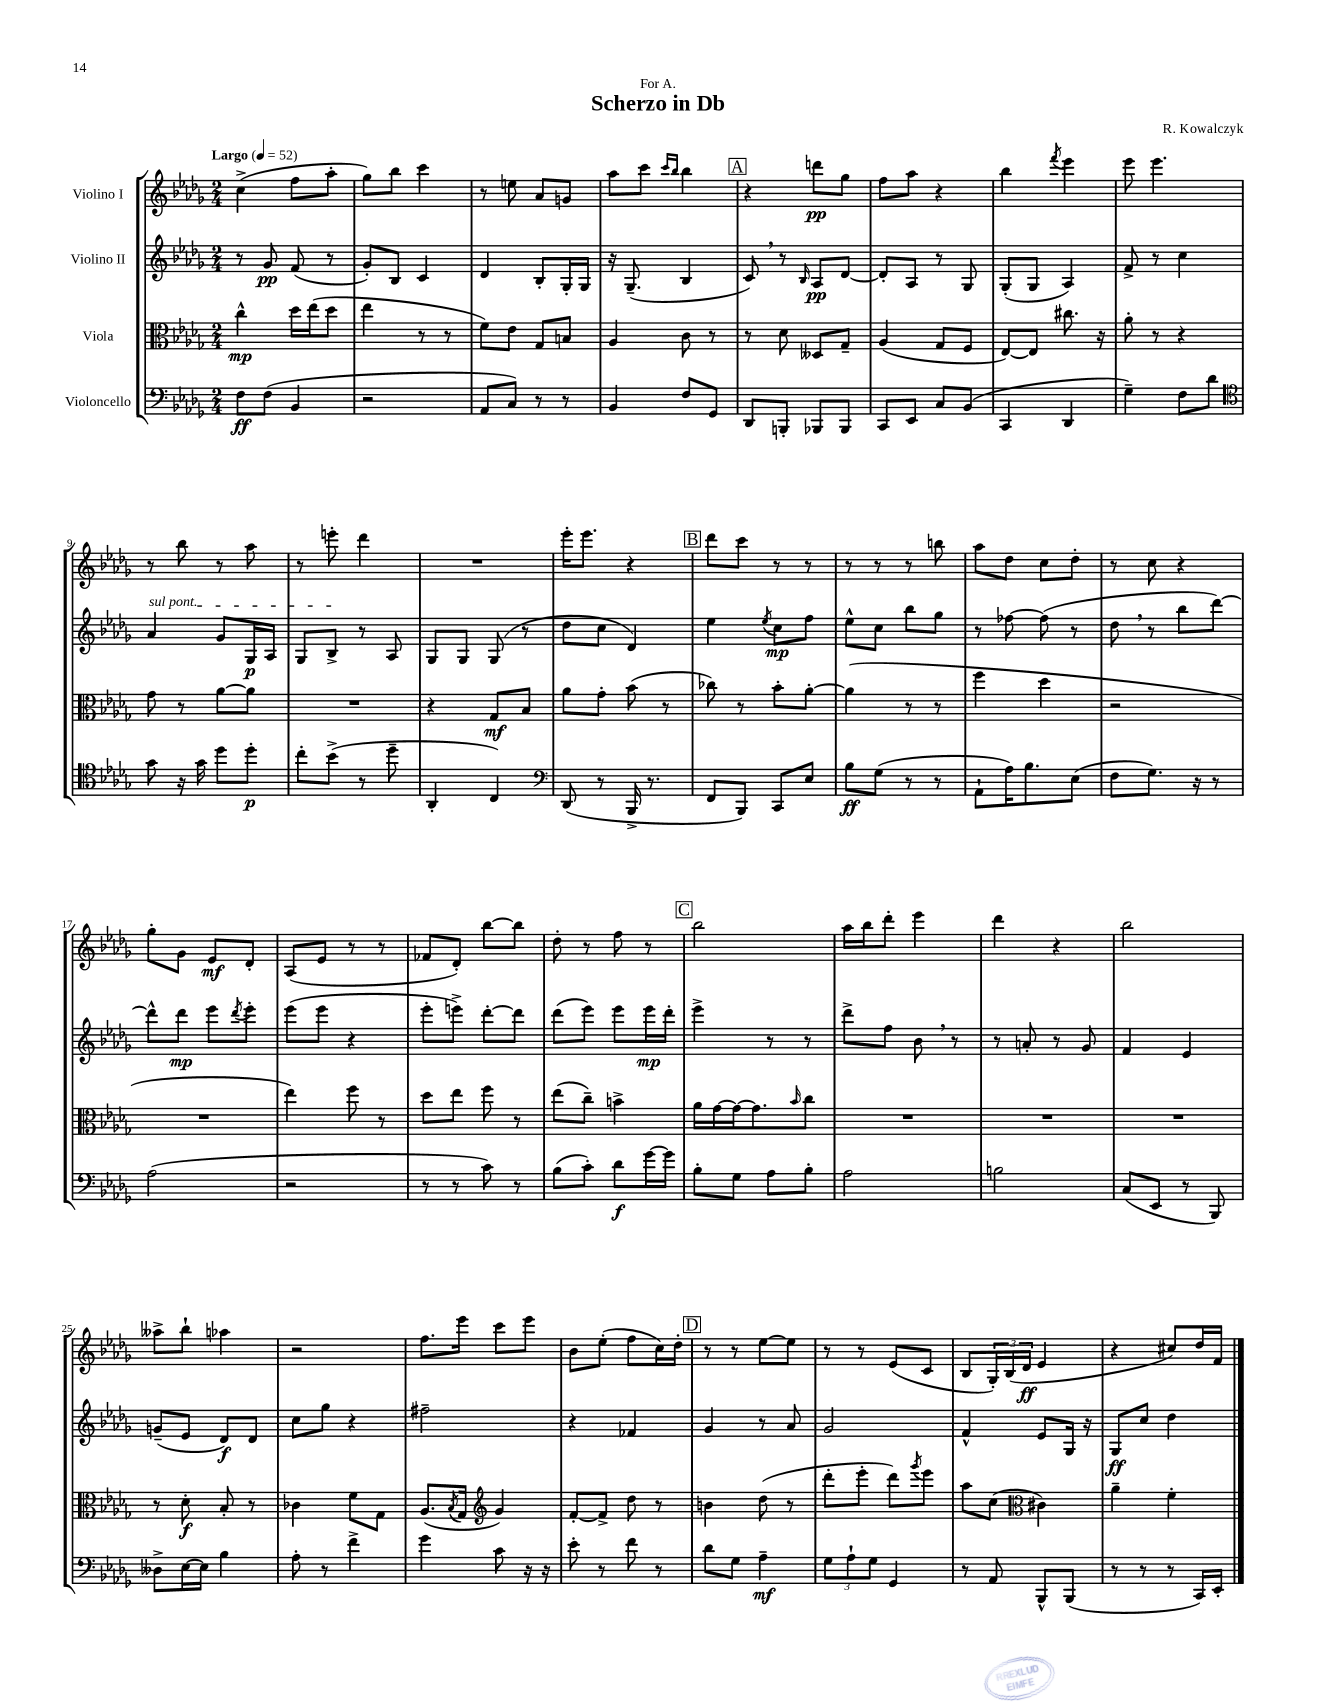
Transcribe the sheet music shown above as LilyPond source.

\header { title = "Scherzo in Db" composer = "R. Kowalczyk" dedication = "For A." }
<<
\new StaffGroup <<
\new Staff = "s0" \with { instrumentName = "Violino I" } {
    \clef treble \key des \major \numericTimeSignature \time 2/4 \tempo "Largo" 4 = 52
    c''4->( f''8 aes''8-. |
    ges''8) bes''8 c'''4 |
    r8 e''8 aes'8 g'8 |
    aes''8 c'''8 \grace { c'''16 bes''16 } bes''4 |
    \mark \markup { \box "A" } r4 d'''8\pp ges''8 |
    f''8 aes''8 r4 |
    bes''4 \acciaccatura { f'''8 } ees'''4 |
    ees'''8 ees'''4. |
    r8 bes''8 r8 aes''8 |
    r8 e'''8-. des'''4 |
    R2 |
    ees'''16-. ees'''8. r4 |
    \mark \markup { \box "B" } des'''8 c'''8 r8 r8 |
    r8 r8 r8 b''8 |
    aes''8 des''8 c''8 des''8-. |
    r8 c''8 r4 |
    ges''8-. ges'8 ees'8\mf des'8-. |
    aes8( ees'8 r8 r8 |
    fes'8 des'8-.) bes''8~ bes''8 |
    des''8-. r8 f''8 r8 |
    \mark \markup { \box "C" } bes''2 |
    aes''16 bes''16 des'''8-. ees'''4 |
    des'''4 r4 |
    bes''2 |
    aeses''8-> bes''8-! aes''4 |
    r2 |
    f''8. ees'''16 c'''8 ees'''8 |
    bes'8 ees''8-.( f''8 c''16) des''16-. |
    \mark \markup { \box "D" } r8 r8 ees''8~ ees''8 |
    r8 r8 ees'8( c'8 |
    bes8 \tuplet 3/2 { ges16-.) bes16( des'16\ff } ees'4 |
    r4 cis''8) des''16 f'16 \bar "|." |
}
\new Staff = "s1" \with { instrumentName = "Violino II" } {
    \clef treble \key des \major \numericTimeSignature \time 2/4
    r8 ges'8\pp f'8( r8 |
    ges'8-.) bes8 c'4 |
    des'4 bes8-. ges16-. ges16 |
    r16 ges8.--( bes4 |
    \mark \markup { \box "A" } c'8) \breathe r8 \grace { bes16 } aes8\pp des'8~ |
    des'8-. aes8 r8 ges8 |
    ges8-.( ges8 aes4) |
    f'8-> r8 c''4 |
    \once \override TextSpanner.bound-details.left.text = \markup { \italic "sul pont." } aes'4\startTextSpan ges'8 ges16\p aes16 |
    ges8 bes8->\stopTextSpan r8 aes8 |
    ges8 ges8 ges8( r8 |
    des''8 c''8 des'4) |
    \mark \markup { \box "B" } ees''4 \acciaccatura { ees''8 } c''8\mp f''8 |
    ees''8-^ c''8 bes''8 ges''8 |
    r8 fes''8~ fes''8( r8 |
    des''8 \breathe r8 bes''8 des'''8~) |
    des'''8-^ des'''8\mp ees'''8 \acciaccatura { des'''8 } ees'''8-. |
    ees'''8( ees'''8 r4 |
    ees'''8-. e'''8->) des'''8~-. des'''8 |
    des'''8( ees'''8) ees'''8 ees'''16\mp des'''16-. |
    \mark \markup { \box "C" } ees'''4-> r8 r8 |
    des'''8-> f''8 bes'8 \breathe r8 |
    r8 a'8-. r8 ges'8 |
    f'4 ees'4 |
    g'8--( ees'8 des'8\f) des'8 |
    c''8 ges''8 r4 |
    fis''2-- |
    r4 fes'4 |
    \mark \markup { \box "D" } ges'4 r8 aes'8 |
    ges'2 |
    f'4-^ ees'8 ges16 r16 |
    ges8\ff c''8 des''4 \bar "|." |
}
\new Staff = "s2" \with { instrumentName = "Viola" } {
    \clef alto \key des \major \numericTimeSignature \time 2/4
    c''4-^\mp des''16 ees''16( des''8 |
    ees''4 r8 r8 |
    f'8) ees'8 ges8 b8 |
    aes4 c'8 r8 |
    \mark \markup { \box "A" } r8 des'8 deses8 ges8-- |
    aes4( ges8 f8 |
    ees8~) ees8 cis''8. r16 |
    aes'8-. r8 r4 |
    ges'8 r8 aes'8~ aes'8 |
    R2 |
    r4 ges8\mf bes8 |
    aes'8 ges'8-. bes'8( r8 |
    \mark \markup { \box "B" } ces''8) r8 bes'8-. aes'8~-. |
    aes'4( r8 r8 |
    f''4 des''4 |
    r2 |
    R2 |
    ees''4) f''8 r8 |
    des''8 ees''8 f''8 r8 |
    ees''8( c''8--) b'4-> |
    \mark \markup { \box "C" } aes'16 ges'16~ ges'16~ ges'8. \grace { bes'16 } c''8 |
    R2 |
    R2 |
    R2 |
    r8 des'8-.\f bes8-. r8 |
    ces'4 f'8 ges8 |
    aes8.( \acciaccatura { bes8 } ges16 \clef treble ges'4) |
    f'8~-. f'8-> des''8 r8 |
    \mark \markup { \box "D" } b'4 des''8( r8 |
    des'''8-. ees'''8-. des'''8) \acciaccatura { ges'''8 } ees'''8 |
    aes''8 c''8( \clef alto cis'4) |
    aes'4-- f'4-. \bar "|." |
}
\new Staff = "s3" \with { instrumentName = "Violoncello" } {
    \clef bass \key des \major \numericTimeSignature \time 2/4
    f8\ff f8( bes,4 |
    r2 |
    aes,8 c8) r8 r8 |
    bes,4 f8 ges,8 |
    \mark \markup { \box "A" } des,8 b,,8-. bes,,8 bes,,8 |
    c,8 ees,8 c8 bes,8( |
    c,4 des,4 |
    ges4--) f8 des'8 |
    \clef tenor ges'8 r16 ges'16 des''8 des''8-.\p |
    c''8-. bes'8->( r8 des''8-- |
    aes,4-. c4) |
    \clef bass des,8( r8 bes,,16-> r8. |
    \mark \markup { \box "B" } f,8 bes,,8) c,8 ees8 |
    bes8\ff ges8( r8 r8 |
    aes,8-! aes16) bes8. ees8( |
    f8 ges8.) r16 r8 |
    aes2( |
    r2 |
    r8 r8 c'8) r8 |
    bes8( c'8-.) des'8\f ges'16~ ges'16 |
    \mark \markup { \box "C" } bes8-. ges8 aes8 bes8-. |
    aes2 |
    b2 |
    c8( ees,8 r8 bes,,8) |
    deses8-> ees16~ ees16 bes4 |
    aes8-. r8 f'4-> |
    ges'4 c'8 r16 r16 |
    ees'8-. r8 f'8 r8 |
    \mark \markup { \box "D" } des'8 ges8 aes4--\mf |
    \tuplet 3/2 { ges8 aes8-! ges8 } ges,4 |
    r8 aes,8 bes,,8-^ bes,,8( |
    r8 r8 r8 c,16) ees,16-. \bar "|." |
}
>>
>>
